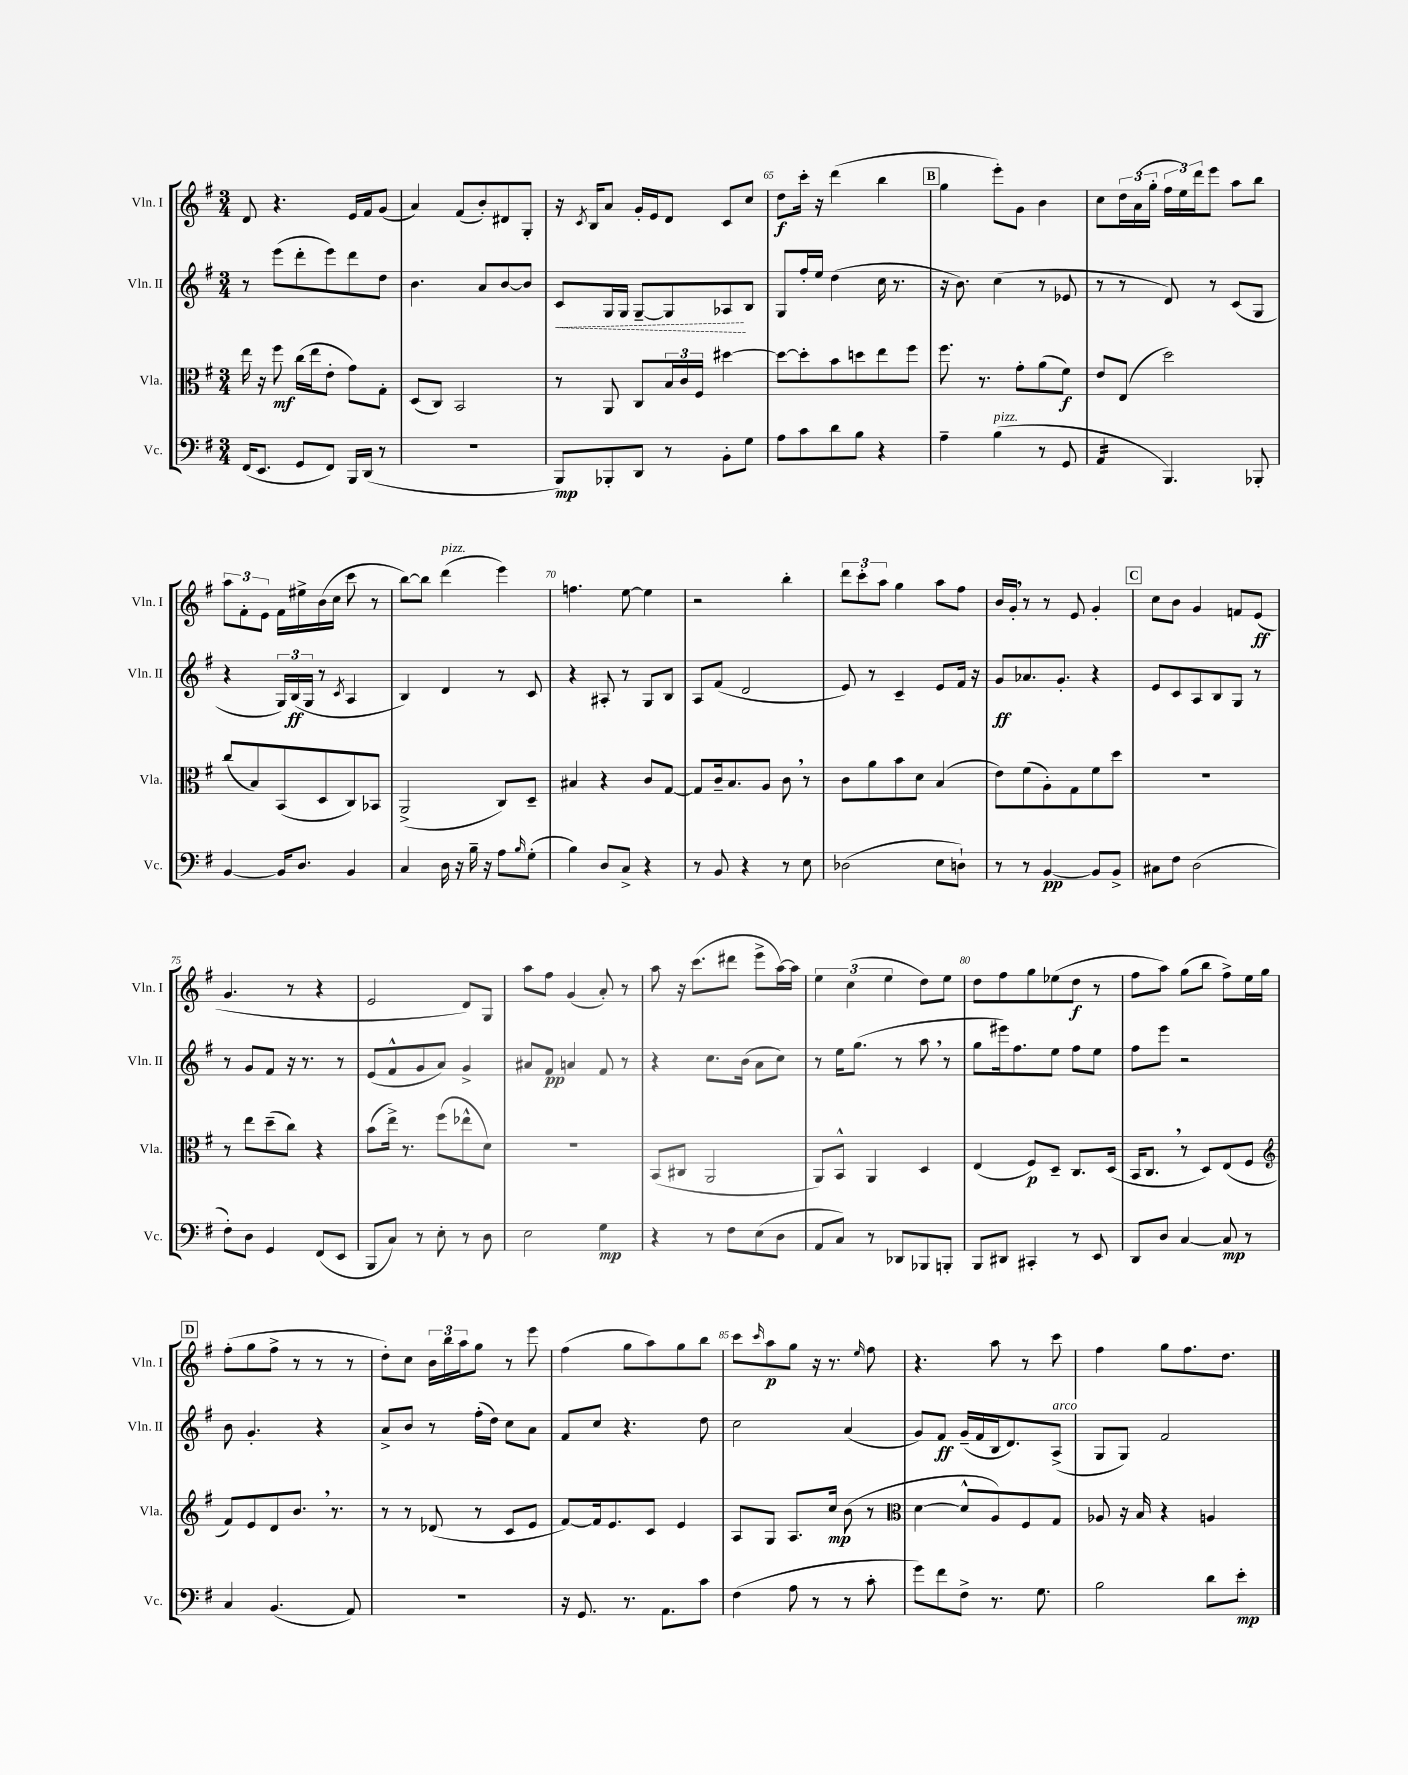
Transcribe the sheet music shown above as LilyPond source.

<<
\new StaffGroup <<
\new Staff = "s0" \with { instrumentName = "Vln. I" shortInstrumentName = "Vln. I" } {
    \clef treble \key g \major \numericTimeSignature \time 3/4
    d'8 r4. e'16 fis'16 g'8( |
    a'4) fis'8( b'8-.) dis'8 g8-. |
    r16 \acciaccatura { c'8 } b16 a'8 g'16-. e'16 d'8 c'8 c''8 |
    d''8\f c'''16-. r16 d'''4( b''4 |
    \mark \markup { \box "B" } g''4 e'''8-.) g'8 b'4 |
    c''8 \tuplet 3/2 { d''16 a'16( g''16-. } \tuplet 3/2 { fis''16 e''16) d'''16 } e'''8 a''8 b''8 |
    \tuplet 3/2 { a''8 fis'8-. e'8 } fis'16 eis''16-> b'16( c''16 c'''8 r8 |
    b''8~) b''8 d'''4^\markup { \italic "pizz." }( e'''4) |
    f''4. e''8~ e''4 |
    r2 b''4-. |
    \tuplet 3/2 { d'''8 c'''8-. a''8 } g''4 a''8 fis''8 |
    b'16 g'16-. \breathe r8 r8 e'8 g'4-. |
    \mark \markup { \box "C" } c''8 b'8 g'4 f'8 e'8\ff( |
    g'4. r8 r4 |
    e'2 d'8) g8 |
    a''8 fis''8 g'4( a'8-.) r8 |
    a''8 r16 c'''8.( dis'''8 e'''8-> a''16~) a''16 |
    \tuplet 3/2 { e''4 c''4( e''4 } d''8) e''8 |
    d''8 fis''8 g''8 ees''8( d''8\f r8 |
    fis''8 a''8) g''8( b''8 fis''8->) e''16 g''16 |
    \mark \markup { \box "D" } fis''8-.( g''8 fis''8-> r8 r8 r8 |
    d''8-.) c''8 \tuplet 3/2 { b'16 b''16 a''16 } g''8 r8 e'''8 |
    fis''4( g''8 a''8) g''8 b''8 |
    c'''8 \grace { c'''16 } a''8\p g''8 r16 r8. \grace { e''16 } fis''8 |
    r4. a''8 r8 c'''8 |
    fis''4 g''8 fis''8. d''8. \bar "|." |
}
\new Staff = "s1" \with { instrumentName = "Vln. II" shortInstrumentName = "Vln. II" } {
    \clef treble \key g \major \numericTimeSignature \time 3/4
    r8 e'''8( d'''8-. e'''8) d'''8 d''8 |
    b'4. a'8 b'8~ b'8 |
    \once \override Hairpin.style = #'dashed-line c'8\< g16 g16 g8~-- g8 aes8\! b8 |
    g8 fis''16-. e''16 d''4( c''16 r8. |
    \mark \markup { \box "B" } r16 b'8.) c''4( r8 ees'8 |
    r8 r8 d'8) r8 c'8( g8 |
    r4 \tuplet 3/2 { g16) b16\ff( g16 } r8 \acciaccatura { c'8 } a4 |
    b4) d'4 r8 c'8 |
    r4 ais8-. r8 g8 b8 |
    a8 fis'8( d'2 |
    e'8) r8 c'4-- e'8 fis'16 r16 |
    g'8\ff aes'8. g'8.-. r4 |
    \mark \markup { \box "C" } e'8 c'8 a8 b8 g8 r8 |
    r8 g'8 fis'8 r16 r8. r8 |
    e'8( fis'8-^ g'8 a'8) g'4-> |
    ais'8 fis'8\pp a'4 fis'8 r8 |
    r4 c''8. b'16( a'8 c''8) |
    r8 e''16 g''8.( r8 a''8 \breathe r8 |
    g''8 eis'''16) fis''8. e''8 fis''8 e''8 |
    fis''8 e'''8 r2 |
    \mark \markup { \box "D" } b'8 g'4.-. r4 |
    a'8-> b'8 r8 fis''16-.( d''16) c''8 a'8 |
    fis'8 c''8 r4. d''8 |
    c''2 a'4( |
    g'8) fis'8\ff g'16--( fis'16 b16 d'8.) a8->^\markup { \italic "arco" }( |
    g8 g8) fis'2 \bar "|." |
}
\new Staff = "s2" \with { instrumentName = "Vla." shortInstrumentName = "Vla." } {
    \clef alto \key g \major \numericTimeSignature \time 3/4
    e''16 r16 fis''8\mf c''16( e''16 e'8-. g'8) g8-. |
    d8( c8) b,2 |
    r8 a,8 c8 \tuplet 3/2 { b16 c'16 fis16 } dis''4~ |
    dis''8~ dis''8-. b'8 d''8 e''8 fis''8 |
    \mark \markup { \box "B" } fis''8. r8. g'8-. a'8( fis'8\f) |
    e'8 e8( d''2) |
    c''8( b8) b,8( d8 c8) bes,8 |
    a,2->( c8) d8-- |
    bis4 r4 c'8 g8~ |
    g8 c'16-- b8. a8 c'8 \breathe r8 |
    c'8 a'8 b'8 d'8 b4( |
    e'8) fis'8( a8-.) g8 fis'8 d''8 |
    \mark \markup { \box "C" } R2. |
    r8 e''8 d''8--( c''8) r4 |
    b'8( e''16->) r8. fis''8( ees''8-^ d'8) |
    R2. |
    b,8( cis8 a,2 |
    a,8) b,8-^ a,4 d4 |
    e4( fis8\p) d8-- c8. d16( |
    b,16 c8. \breathe r8 d8) e8( fis8 |
    \mark \markup { \box "D" } \clef treble fis'8) e'8 d'8 b'8. \breathe r8. |
    r8 r8 des'8( r8 c'8 e'8 |
    fis'8~) fis'16 e'8. c'8 e'4 |
    a8 g8 a8. c''16\mp b'8( r8 |
    \clef alto d'4~ d'8-^ a8) fis8 g8 |
    aes8 r16 b16 r4 a4 \bar "|." |
}
\new Staff = "s3" \with { instrumentName = "Vc." shortInstrumentName = "Vc." } {
    \clef bass \key g \major \numericTimeSignature \time 3/4
    fis,16( e,8. g,8 fis,8) b,,16 d,16( r8 |
    R2. |
    b,,8\mp) bes,,8-. d,8 r8 b,8-. g8 |
    a8 c'8 d'8 b8 r4 |
    \mark \markup { \box "B" } a4-- b4^\markup { \italic "pizz." }( r8 g,8 |
    a,4:16 b,,4.) bes,,8-. |
    b,4~ b,16 d8. b,4 |
    c4 d16 r16 b16-- r16 a8 \grace { b16 } g8-.( |
    b4) d8 c8-> r4 |
    r8 b,8 r4 r8 e8 |
    des2( e8 d8-!) |
    r8 r8 b,4~\pp b,8 b,8-> |
    \mark \markup { \box "C" } cis8 fis8 d2( |
    fis8-.) d8 g,4 fis,8( e,8 |
    b,,8 c8) r8 e8-. r8 d8 |
    e2 g4\mp |
    r4 r8 fis8 e8( d8 |
    a,8 c8) r8 des,8 bes,,8 b,,8-. |
    b,,8 dis,8 cis,4-. r8 e,8 |
    d,8 d8 c4~ c8\mp r8 |
    \mark \markup { \box "D" } c4 b,4.( a,8) |
    R2. |
    r16 g,8. r8. a,8. c'8 |
    fis4( a8 r8 r8 c'8-. |
    g'8) fis'8 fis8-> r8. g8. |
    b2 d'8 e'8-.\mp \bar "|." |
}
>>
>>
\layout { \context { \Score currentBarNumber = #62 \override BarNumber.break-visibility = ##(#f #t #t) barNumberVisibility = #(every-nth-bar-number-visible 5) } }
